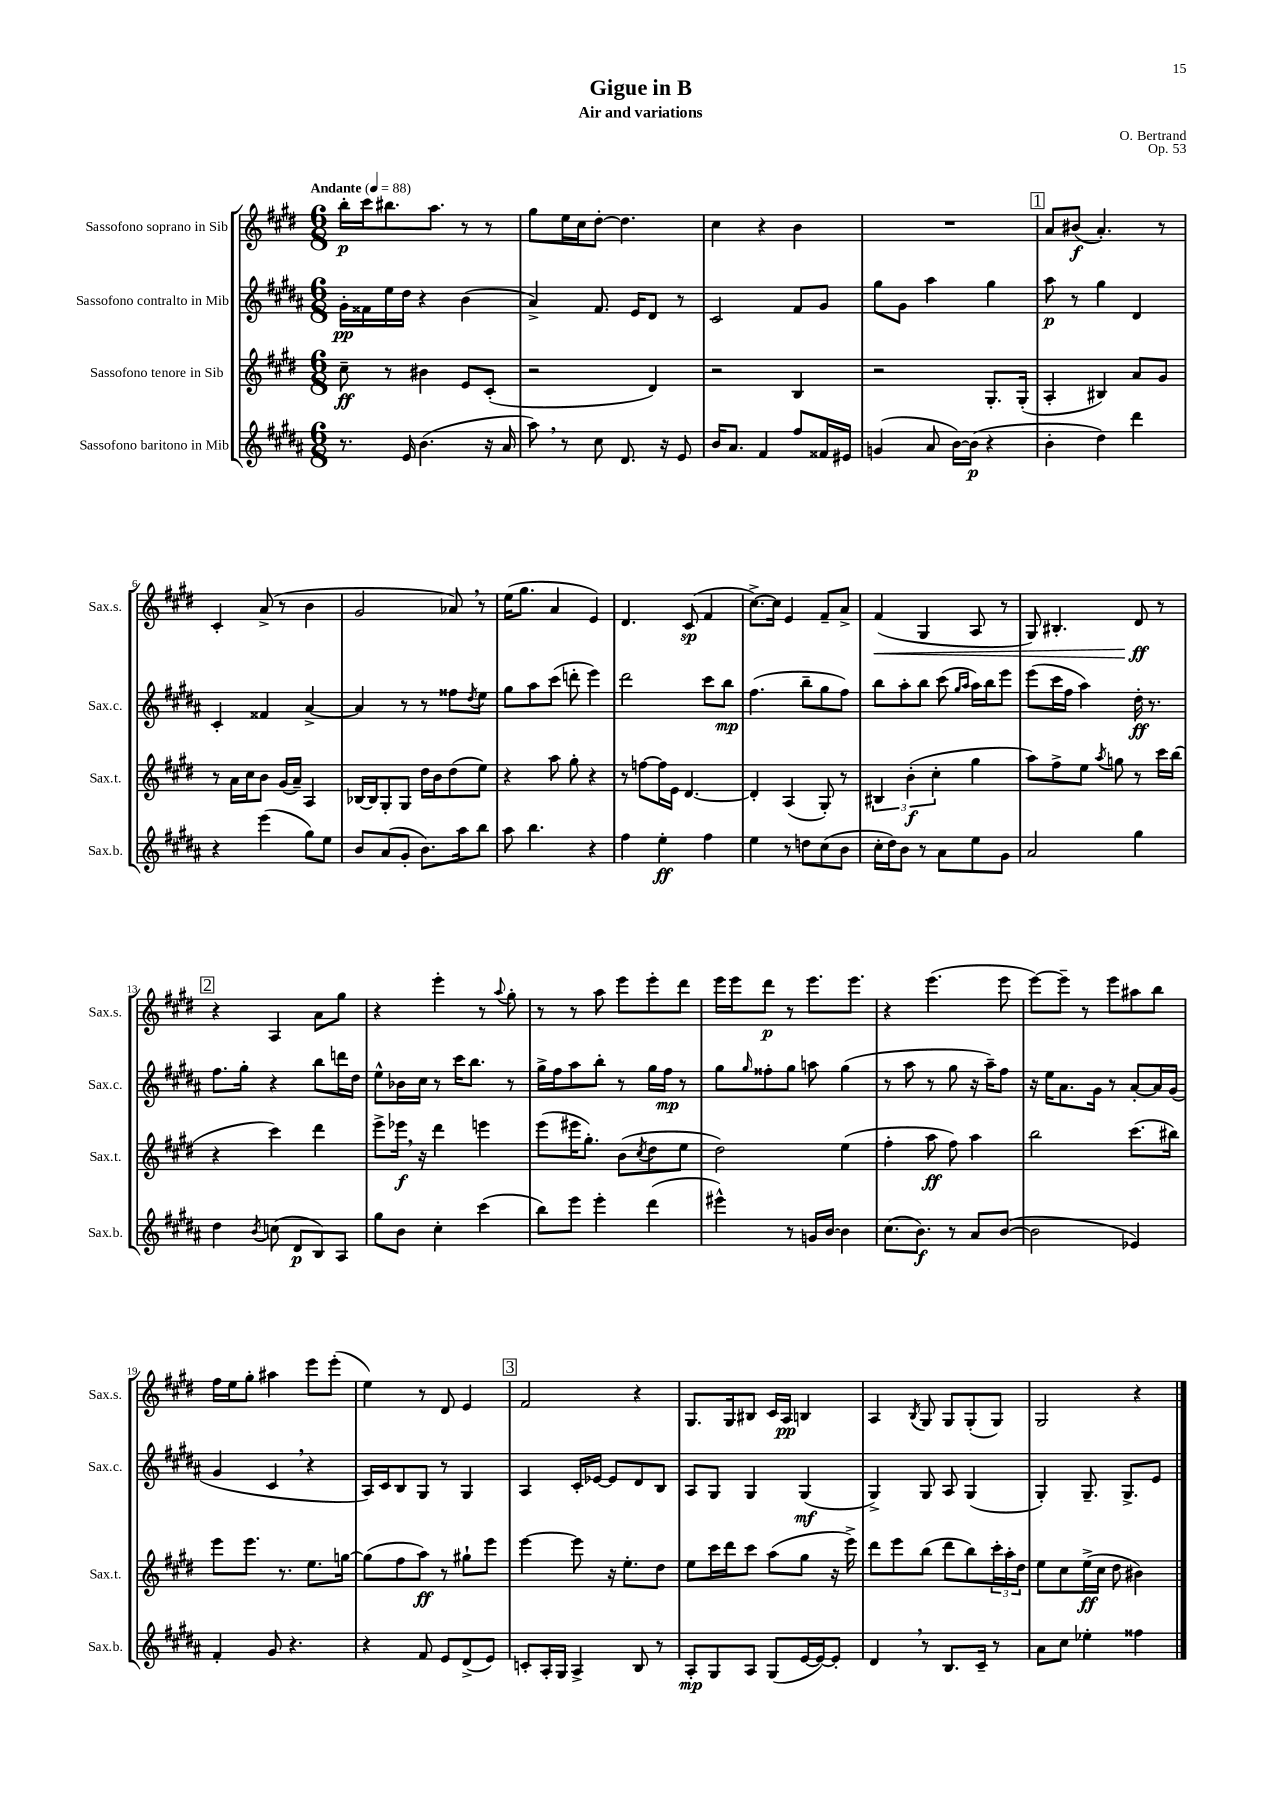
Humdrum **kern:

**kern	**kern	**kern	**kern
*staff4	*staff3	*staff2	*staff1
*clefG2	*clefG2	*clefG2	*clefG2
*k[f#c#g#d#a#]	*k[f#c#g#d#]	*k[f#c#g#d#a#]	*k[f#c#g#d#]
*M6/8	*M6/8	*M6/8	*M6/8
*MM88	*MM88	*MM88	*MM88
8.r	8cc#~	16g#'	16bb'
.	.	16f##	16ccc#
.	8r	16ee	8.bb#
16e	.	16dd#	.
(4.b	4b#	4r	.
.	.	.	8.aa
.	8e	(4b	8r
16r	(8c#'	.	8r
16a#	.	.	.
=	=	=	=
8aa#)	2r	4a#^)	8gg#
8r	.	.	16ee
.	.	.	16cc#
8cc#	.	8.f#	[8dd#'
8.d#	.	.	4.dd#]
.	.	16e	.
.	4d#)	8d#	.
16r	.	.	.
8e	.	8r	.
=	=	=	=
16b	2r	2c#	4cc#
8.a#	.	.	.
4f#	.	.	4r
8ff#	4B	8f#	4b
16f##	.	8g#	.
16e#	.	.	.
=	=	=	=
(4g	2r	8gg#	2.r
.	.	8g#	.
8a#	.	4aa#	.
[16b)	.	.	.
(16b]	.	.	.
4r	8.G#'	4gg#	.
.	(16G#'	.	.
=	=	=	=
4b'	4A'	8aa#	8a
.	.	8r	(8b#
4dd#)	4B#)	4gg#	4.a')
4ddd#	8a	4d#	.
.	8g#	.	8r
=	=	=	=
4r	8r	4c#'	4c#'
.	16a	.	.
.	16cc#	.	.
(4eee	8b	4f##	(8a^
.	(16g#	.	8r
.	16a~)	.	.
8gg#)	4A	[4a#^	4b
8ee	.	.	.
=	=	=	=
8b	[16B-	4a#]	2g#
.	16B-]	.	.
(8a#	8G#'	.	.
8g#'	8G#	8r	.
8.b)	16dd#	8r	.
.	16b	.	.
.	(8dd#	8ff##	8a-)
16aa#	.	.	.
.	.	8qdd#	.
8bb	8ee)	8ee	8r
=	=	=	=
8aa#	4r	8gg#	(16ee
.	.	.	8.gg#
4.bb	.	8aa#	.
.	8aa	(8ccc#	4a
.	8gg#'	8ddd'	.
4r	4r	4eee)	4e)
=	=	=	=
4ff#	8r	2ddd#	4.d#
.	[8ff	.	.
4ee'	16ff]	.	.
.	16e	.	.
.	[4.d#	.	(8c#
4ff#	.	8ccc#	4f#
.	.	8bb	.
=	=	=	=
4ee	4d#']	(4.ff#	[8.cc#^)
.	.	.	16cc#]
8r	(4A	.	4e
8dd	.	8bb~	.
(8cc#	8G#')	8gg#	8f#~
8b	8r	8ff#)	8a^
=	=	=	=
16cc#'	6B#	8bb	(4f#
16dd#)	.	.	.
8b	.	8aa#'	.
.	(6b'	.	.
8r	.	8bb	4G#
.	6cc#'	.	.
8a#	.	(8ccc#	.
.	.	16qqgg#	.
.	.	16qqaa#	.
8ee	4gg#	16aa#)	8A
.	.	16bb	.
8g#	.	8eee	8r
=	=	=	=
2a#	8aa)	(8eee	8G#)
.	8ff#^	16ccc#	4.B#'
.	.	16ff#	.
.	8ee	4aa#)	.
.	8qaa	.	.
.	8gg	.	.
4gg#	8r	16dd#'	8d#
.	.	8.r	.
.	16ccc#	.	8r
.	(16bb	.	.
=	=	=	=
4dd#	4r	8.ff#	4r
.	.	16gg#'	.
8qb	.	.	.
(8cc	4ccc#)	4r	4A
8d#	.	.	.
8B)	4ddd#	8bb	8a
8A#	.	16ddd	8gg#
.	.	16dd#	.
=	=	=	=
8gg#	8eee^	8ee^^	4r
8b	16eee-	16b-	.
.	16r	16cc#	.
4cc#'	4ddd#	8r	4eee'
.	.	16ccc#	.
.	.	8.bb	.
(4ccc#	4eee	.	8r
.	.	.	8qqaa
.	.	8r	8gg#'
=	=	=	=
8bb)	(8eee	16gg#^	8r
.	.	16ff#	.
8eee	16eee#	8aa#	8r
.	8.gg#')	.	.
4eee'	.	8bb'	8aa
.	(8b	8r	8eee
.	8qcc#	.	.
(4ddd#	8dd#	16gg#	8eee'
.	.	16ff#	.
.	8ee	8r	8ddd#
=	=	=	=
4eee#^^)	2dd#)	8gg#	16eee
.	.	.	16eee
.	.	16qqgg#	.
.	.	8ff##'	8ddd#
8r	.	8gg#	8r
16g	.	8aa	8.eee
[16b	.	.	.
4b]	(4ee	(4gg#	.
.	.	.	8.eee
=	=	=	=
(8.cc#	4ff#'	8r	4r
.	.	8aa#	.
8.b)	.	.	.
.	8aa	8r	(4.eee
8r	8ff#)	8gg#	.
8a#	4aa	16r	.
.	.	16aa#~)	.
([8b	.	8ff#	8eee
=	=	=	=
2b]	2bb	16r	[8eee)
.	.	16ee	.
.	.	8.a#	8eee~]
.	.	.	8r
.	.	16g#	.
.	.	8r	8eee
4e-)	(8.ccc#	[8a#'	8aa#
.	.	16a#]	8bb
.	16bb#)	(16g#	.
=	=	=	=
4f#'	8eee	4g#	16ff#
.	.	.	16ee
.	8.eee	.	8gg#'
8g#	.	4c#	4aa#
.	8.r	.	.
4.r	.	.	.
.	8.ee	4r	8eee
.	.	.	(8eee'
.	[16gg	.	.
=	=	=	=
4r	(8gg]	16A#)	4ee)
.	.	16c#	.
.	8ff#	8B	.
8f#	8aa)	8G#	8r
8e	8r	8r	8d#
(8d#^	8gg#`	4G#	4e
8e)	8eee	.	.
=	=	=	=
8c'	[4eee	4A#	2f#
16A#'	.	.	.
16G#	.	.	.
4A#^	8eee]	16c#'	.
.	.	[16e-	.
.	16r	8e-]	.
.	8.ee'	.	.
8B	.	8d#	4r
8r	8dd#	8B	.
=	=	=	=
8A#'	8ee	8A#	8.G#
8G#	16ccc#	8G#	.
.	16ddd#	.	16G#
8A#	8ccc#	4G#	8B#
(8G#	(8aa	.	16c#
.	.	.	16A
[16e	8gg#	(4G#	4B
16e_)	.	.	.
8e']	16r	.	.
.	16eee^)	.	.
=	=	=	=
4d#	8ddd#	4G#^)	4A
.	8eee	.	.
.	.	.	8qB
8r	(8bb	8G#	8G#
8.B	8ddd#	8A#	8G#
.	8bb)	(4G#	(8G#'
16c#~	.	.	.
8r	24ccc#'	.	8G#)
.	24aa'	.	.
.	24dd#	.	.
=	=	=	=
8a#	8ee	4G#')	2G#
8cc#	8cc#	.	.
4ee-'	(16ee^	8.G#~	.
.	16cc#	.	.
.	8dd#	.	.
.	.	8.G#^	.
4ff##	4b#)	.	4r
.	.	8e	.
==	==	==	==
*-	*-	*-	*-
